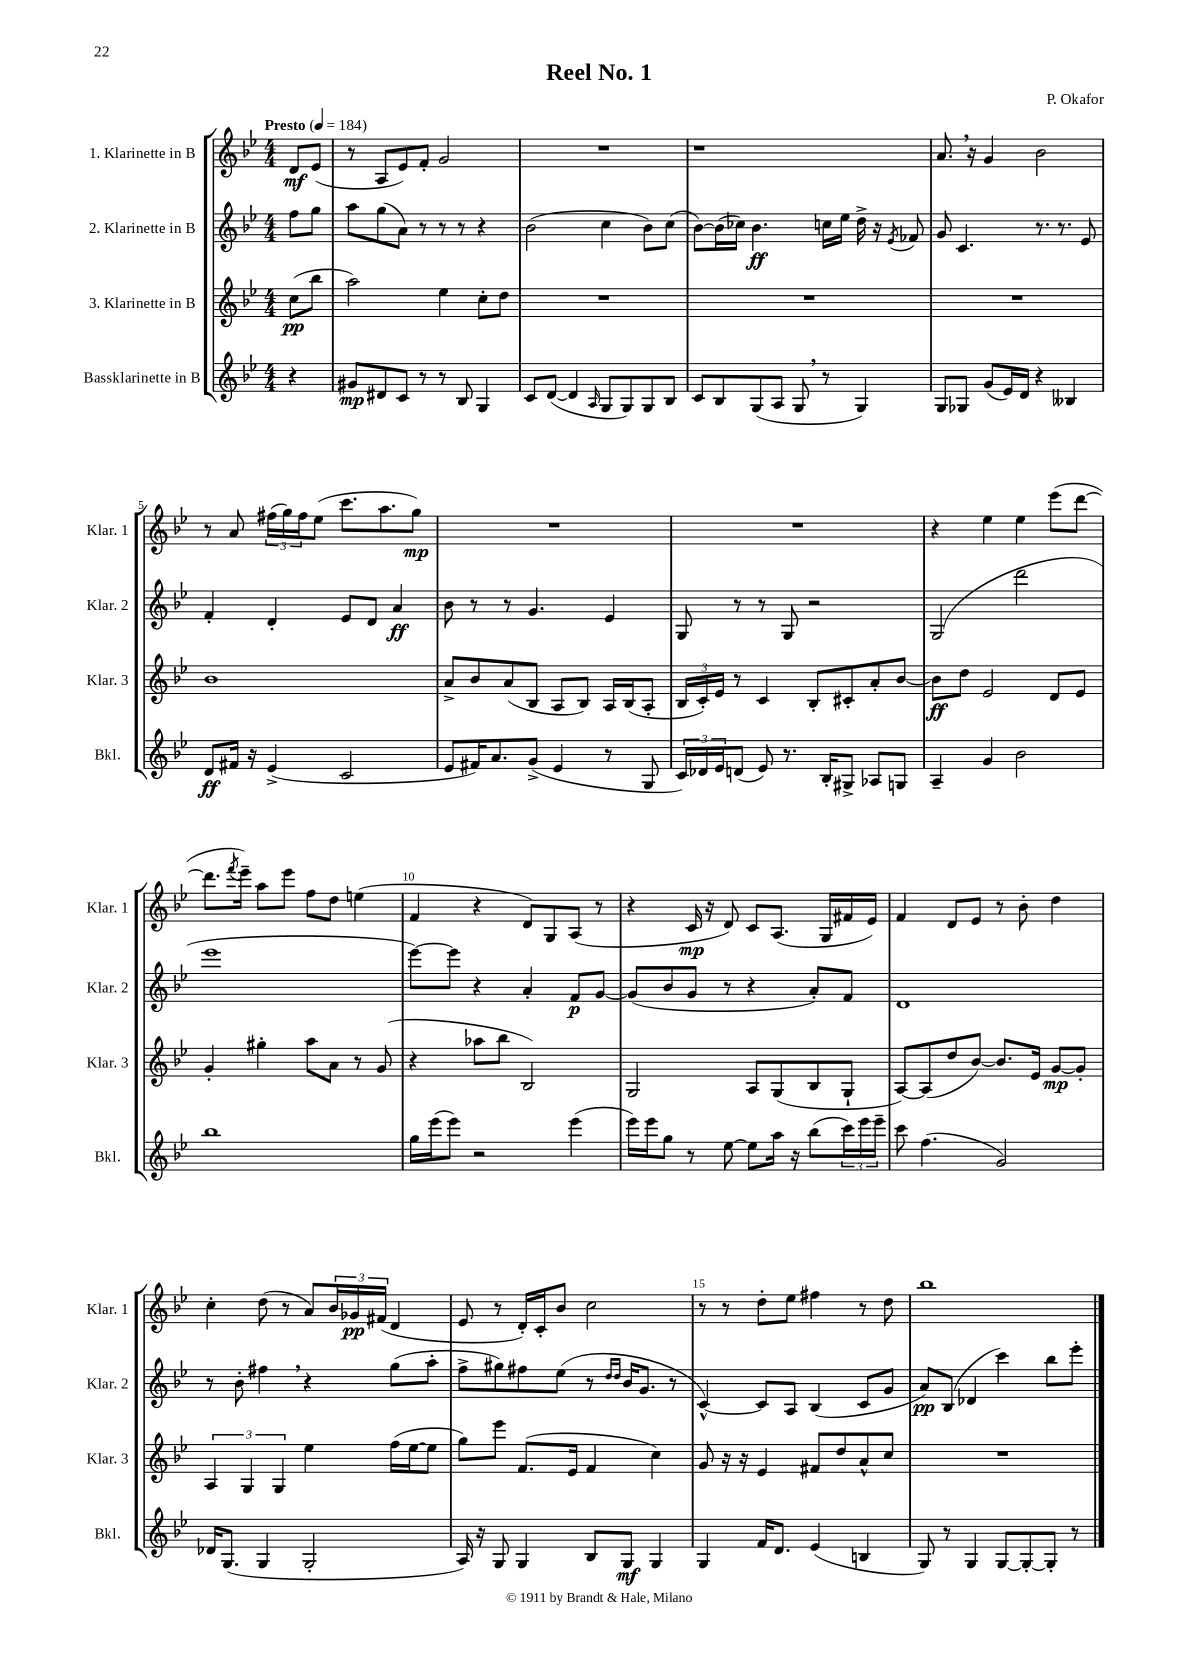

**kern	**kern	**kern	**kern
*staff4	*staff3	*staff2	*staff1
*clefG2	*clefG2	*clefG2	*clefG2
*k[b-e-]	*k[b-e-]	*k[b-e-]	*k[b-e-]
*M4/4	*M4/4	*M4/4	*M4/4
*MM184	*MM184	*MM184	*MM184
4r	(8cc	8ff	8d
.	8bb-	8gg	(8e-
=	=	=	=
8g#	2aa)	8aa	8r
8d#	.	(8gg	8A
8c	.	8a)	8e-)
8r	.	8r	8f'
8r	4ee-	8r	2g
8B-	.	8r	.
4G	8cc'	4r	.
.	8dd	.	.
=	=	=	=
8c	1r	(2b-	1r
([8d	.	.	.
4d]	.	.	.
16qqA	.	.	.
8G	.	4cc	.
8G)	.	.	.
8G	.	8b-)	.
8B-	.	(8cc	.
=	=	=	=
8c	1r	[8b-)	1r
8B-	.	(16b-]	.
.	.	16cc-)	.
(8G	.	4.b-	.
8A	.	.	.
8G	.	.	.
8r	.	16cc	.
.	.	16ee-	.
4G)	.	16dd^	.
.	.	16r	.
.	.	8qe-	.
.	.	8f-	.
=	=	=	=
8G	1r	8g	8.a
8G-	.	4.c	.
.	.	.	16r
(8g	.	.	4g
16e-)	.	.	.
16d	.	.	.
4r	.	8.r	2b-
.	.	8.r	.
4B--	.	.	.
.	.	8e-	.
=	=	=	=
8d	1b-	4f'	8r
16f#	.	.	8a
16r	.	.	.
(4e-^	.	4d'	(24ff#
.	.	.	24gg)
.	.	.	24ff#
.	.	.	(8ee-
2c	.	8e-	8.ccc
.	.	8d	.
.	.	.	8.aa
.	.	4a	.
.	.	.	8gg)
=	=	=	=
8e-	8a^	8b-	1r
16f#)	8b-	8r	.
8.a	.	.	.
.	(8a	8r	.
(8g^	8B-	4.g	.
4e-	8A	.	.
.	8B-)	.	.
8r	16A	4e-	.
.	(16B-	.	.
8G	8A'	.	.
=	=	=	=
24c)	24B-	8G	1r
24d-	24c')	.	.
24e-	24e-	.	.
(8d	8r	8r	.
8e-)	4c	8r	.
8.r	.	8G	.
.	8B-'	2r	.
16B-'	.	.	.
8G#^	8c#'	.	.
8A-	8a'	.	.
8G	[8b-	.	.
=	=	=	=
4A~	8b-]	(2G	4r
.	8dd	.	.
4g	2e-	.	4ee-
2b-	.	2ddd	4ee-
.	8d	.	(8eee-
.	8e-	.	[8ddd
=	=	=	=
1bb-	4g'	1eee-	8.ddd]
.	.	.	8qfff
.	.	.	16eee-~)
.	4gg#'	.	8aa
.	.	.	8eee-
.	8aa	.	8ff
.	8a	.	8dd
.	8r	.	(4ee
.	(8g	.	.
=	=	=	=
16gg	4r	[8eee-)	4f
(16eee-	.	.	.
8eee-)	.	8eee-]	.
2r	8aa-	4r	4r
.	8bb-	.	.
.	2B-)	4a'	8d)
.	.	.	8G
(4eee-	.	8f	(8A
.	.	[8g	8r
=	=	=	=
16eee-)	2G	(8g]	4r
16eee-	.	.	.
8gg	.	8b-	.
8r	.	8g	16c
.	.	.	16r
[8ee-	.	8r	8d)
8ee-]	8A	4r	8c
16aa	(8G	.	(8.A
16r	.	.	.
(8bb-	8B-	8a')	.
.	.	.	16G
24ccc)	8G`	8f	16f#
24eee-	.	.	.
.	.	.	16e-)
24eee-~	.	.	.
=	=	=	=
8ccc	[8A)	1d	4f
(4.ff	(8A]	.	.
.	8dd	.	8d
.	[8b-)	.	8e-
2g)	8.b-]	.	8r
.	.	.	8b-'
.	16e-	.	.
.	[8g	.	4dd
.	8g']	.	.
=	=	=	=
16d-	6A	8r	4cc'
(8.G	.	.	.
.	.	8b-'	.
.	6G	.	.
4G	.	4ff#	(8dd
.	6G	.	.
.	.	.	8r
2G'	4ee-	4r	8a)
.	.	.	24b-
.	.	.	24g-
.	.	.	(24f#
.	(16ff	(8gg	4d
.	[16ee-	.	.
.	8ee-]	8aa'	.
=	=	=	=
16A)	8gg)	8ff^	8e-
16r	.	.	.
8G	8eee-	8gg#)	8r
4G	(8.f	8ff#	16d')
.	.	.	16c'
.	.	(8ee-	8b-
.	16e-	.	.
8B-	4f	8r	2cc
.	.	16qqdd	.
.	.	16qqdd	.
8G	.	16b-	.
.	.	8.g	.
4G	4cc)	.	.
.	.	8r	.
=	=	=	=
4G	8g	[4c^^)	8r
.	16r	.	8r
.	16r	.	.
16f	4e-	8c]	8dd'
8.d	.	.	.
.	.	8A	8ee-
(4e-	8f#	(4B-	4ff#
.	8dd	.	.
4B	8a^^	8c	8r
.	8cc	8g	8dd
=	=	=	=
8G)	1r	8a)	1bb-
8r	.	(8B-	.
4G	.	4d-	.
[8G	.	4ccc)	.
8G'_	.	.	.
8G']	.	8bb-	.
8r	.	8eee-'	.
==	==	==	==
*-	*-	*-	*-
